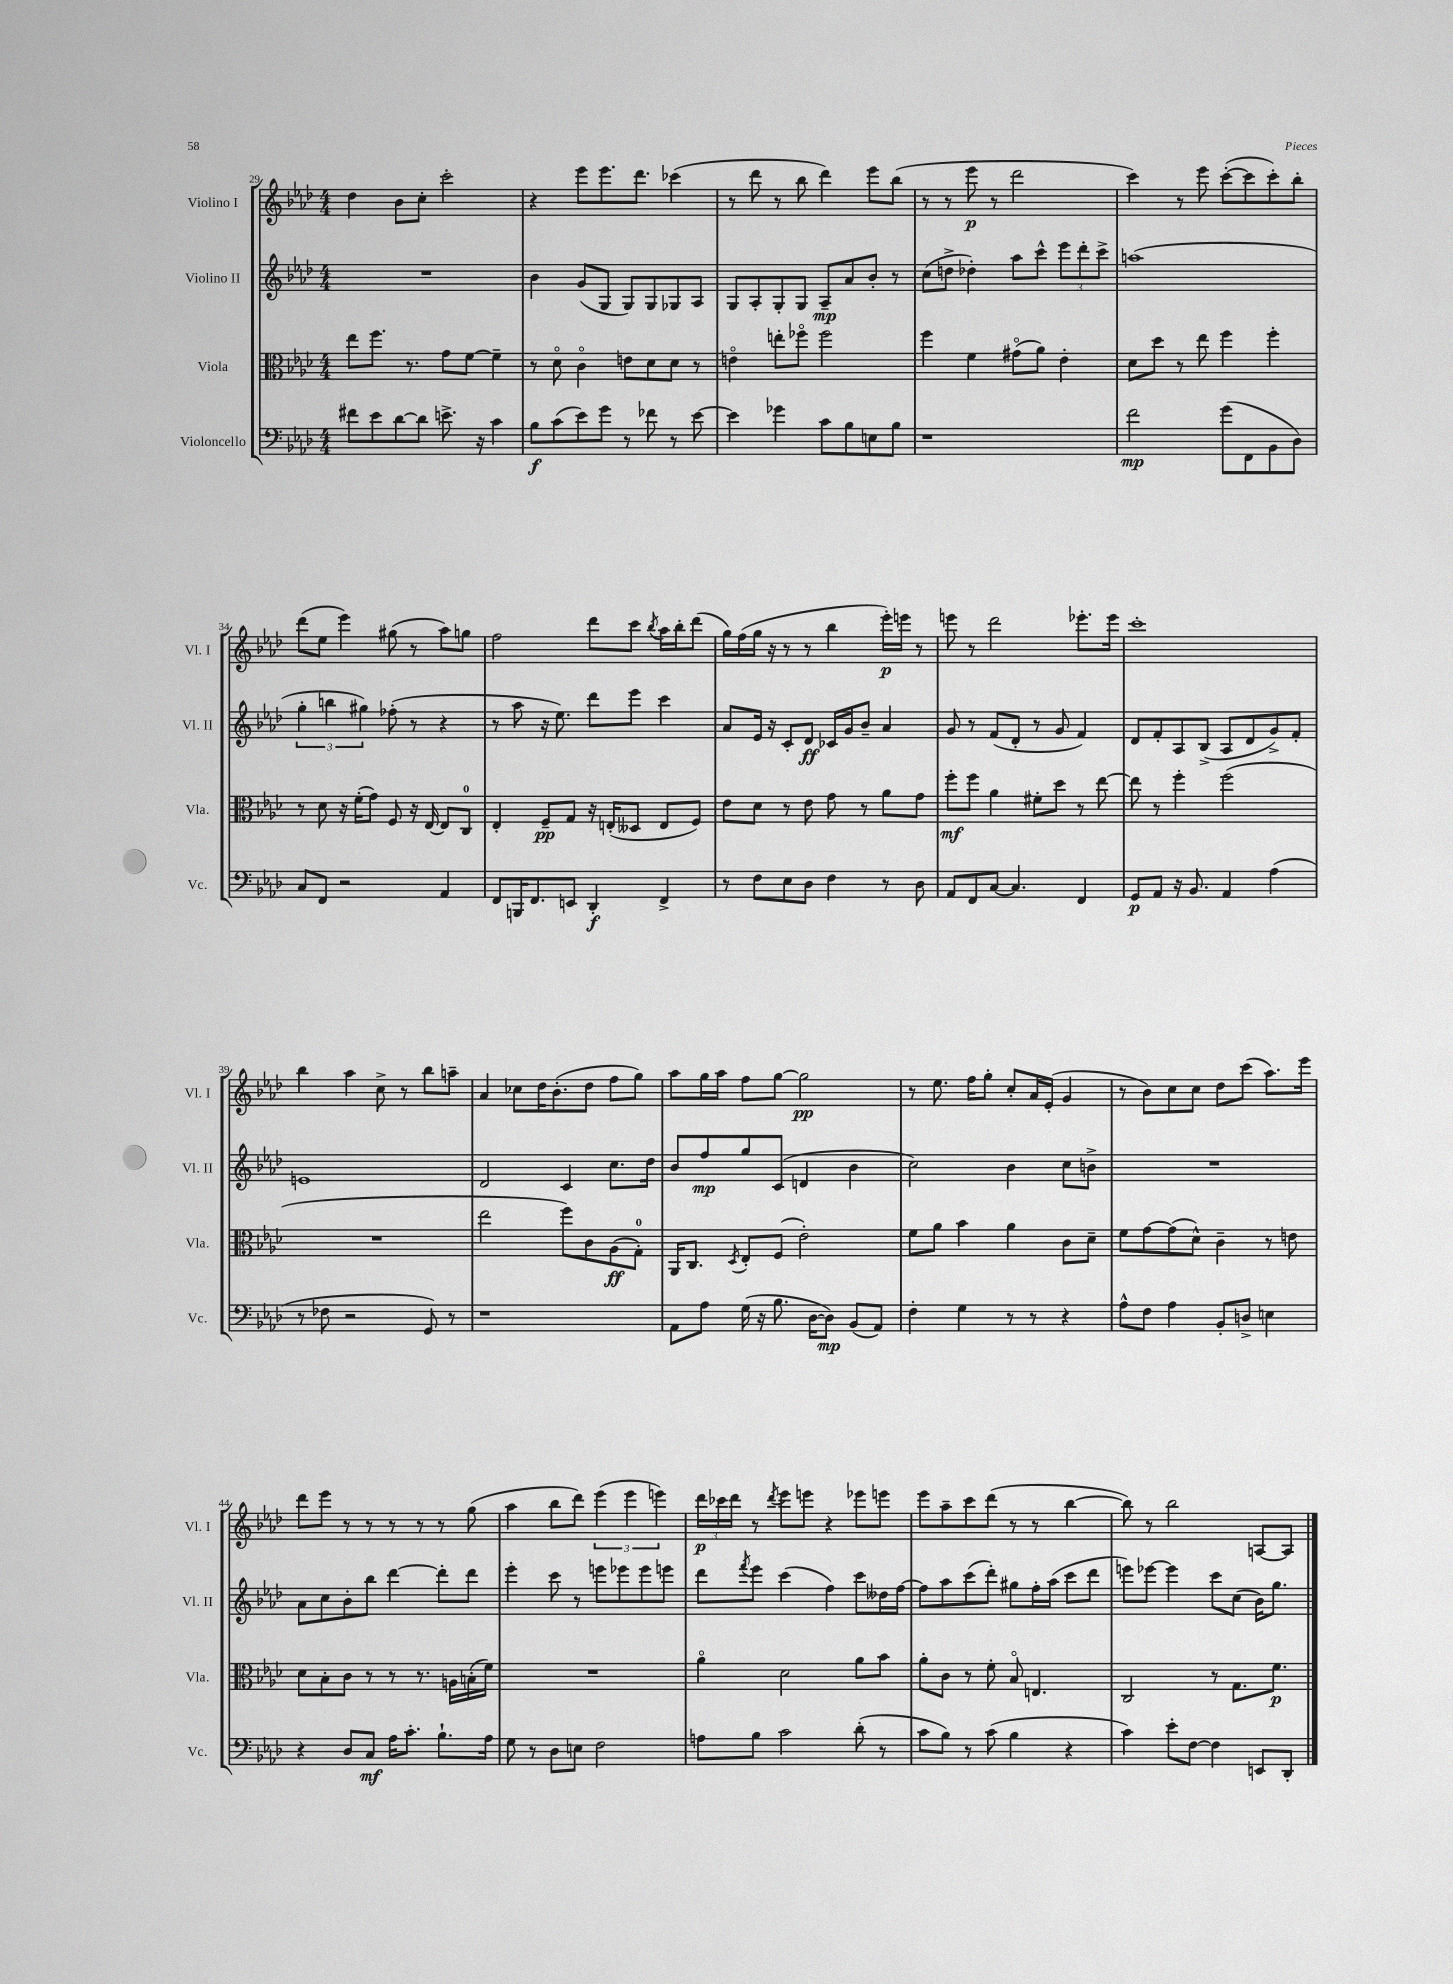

**kern	**dynam	**kern	**dynam	**kern	**dynam	**kern	**dynam
*part4	*part4	*part3	*part3	*part2	*part2	*part1	*part1
*staff4	*staff4	*staff3	*staff3	*staff2	*staff2	*staff1	*staff1
*I"Violoncello	*	*I"Viola	*	*I"Violino II	*	*I"Violino I	*
*I'Vc.	*	*I'Vla.	*	*I'Vl. II	*	*I'Vl. I	*
*clefF4	*	*clefC3	*	*clefG2	*	*clefG2	*
*k[b-e-a-d-]	*	*k[b-e-a-d-]	*	*k[b-e-a-d-]	*	*k[b-e-a-d-]	*
*M4/4	*	*M4/4	*	*M4/4	*	*M4/4	*
=29	=29	=29	=29	=29	=29	=29	=29
8f#X\L	.	8ee-\L	.	1r	.	4dd-\	.
8e-\	.	8.ff\J	.	.	.	.	.
[8d-\	.	.	.	.	.	8b-\L	.
.	.	8.r	.	.	.	.	.
8d-\J]	.	.	.	.	.	8cc'\J	.
8.en^\	.	8g\L	.	.	.	2ccc'\	.
.	.	[8f\J	.	.	.	.	.
16r	.	.	.	.	.	.	.
4c\	.	4f~\]	.	.	.	.	.
=30	=30	=30	=30	=30	=30	=30	=30
8B-\L	f	8r	.	4b-\	.	4r	.
(8c\	.	8d-\	.	.	.	.	.
8e-\)	.	4c\	.	(8g/L	.	8eee-\L	.
8g\J	.	.	.	8G/J	.	8.eee-\	.
8r	.	8en\L	.	8G/L)	.	.	.
.	.	.	.	.	.	8.ddd-\J	.
8f-X\	.	8d-\	.	8G/	.	.	.
8r	.	8d-\J	.	8G-X/	.	(4ccc-X\	.
[8e-\	.	8r	.	8A-/J	.	.	.
=31	=31	=31	=31	=31	=31	=31	=31
4e-\]	.	4en\	.	8G/L	.	8r	.
.	.	.	.	8A-'/	.	8ddd-\	.
4g-X\	.	8een'\L	.	8G'/	.	8r	.
.	.	8ff-X\J	.	8G/J	.	8bb-\	.
8c\L	.	2ff-\	.	8A-~/L	mp	4ddd-\)	.
8B-\	.	.	.	8a-/	.	.	.
8En\	.	.	.	8b-'/J	.	8eee-\L	.
8B-\J	.	.	.	8r	.	(8bb-\J	.
=32	=32	=32	=32	=32	=32	=32	=32
1r	.	4ff\	.	(8cc\L	.	8r	.
.	.	.	.	8ddn^\J	.	8r	.
.	.	4f\	.	4dd-X'\)	.	8eee-\	p
.	.	.	.	.	.	8r	.
.	.	(8g#X\L	.	8aa-\L	.	2ddd-\	.
.	.	8a-\J)	.	8ccc^^\J	.	.	.
.	.	4e-'\	.	12eee-\L	.	.	.
.	.	.	.	12ddd-'\	.	.	.
.	.	.	.	12ccc^\J	.	.	.
=33	=33	=33	=33	=33	=33	=33	=33
2f\	mp	8d-\L	.	(1aan	.	4ccc\)	.
.	.	8dd-\J	.	.	.	.	.
.	.	8r	.	.	.	8r	.
.	.	8ee-\	.	.	.	8eee-\	.
(8g\L	.	4ff\	.	.	.	([8ccc'\L	.
8FF\	.	.	.	.	.	8ccc\]	.
8BB-\	.	4ff'\	.	.	.	8ccc'\)	.
8D-\J)	.	.	.	.	.	8bb-'\J	.
!!LO:LB:g=z
=34	=34	=34	=34	=34	=34	=34	=34
8C/L	.	8r	.	6gg'\	.	(8ddd-\L	.
8FF/J	.	8d-\	.	.	.	8ee-\J	.
.	.	.	.	6bbn\	.	.	.
2r	.	16r	.	.	.	4eee-\)	.
.	.	(16f'\KL	.	.	.	.	.
.	.	.	.	6gg#X\)	.	.	.
.	.	8g\J)	.	.	.	.	.
.	.	8F/	.	(8ff-X'\	.	(8gg#X\	.
.	.	16r	.	8r	.	8r	.
.	.	[16E-/	.	.	.	.	.
4AA-/	.	8E-/L]	.	4r	.	8aa-\L)	.
.	.	8C/J	.	.	.	8ggn\J	.
=35	=35	=35	=35	=35	=35	=35	=35
8FF/L	.	4E-'/	.	8r	.	2ff\	.
16BBBn/K	.	.	.	8aa-\	.	.	.
8.FF/	.	.	.	.	.	.	.
.	.	8F~/L	pp	16r	.	.	.
.	.	.	.	8.ee-\)	.	.	.
8EEn/J	.	8G/J	.	.	.	.	.
4DD-'/	f	16r	.	8ddd-\L	.	8ddd-\L	.
.	.	(16En'/KL	.	.	.	.	.
.	.	8D--X/J	.	8eee-\J	.	8ccc\J	.
.	.	.	.	.	.	8qbb-/	.
4FF^/	.	8E/L	.	4ccc\	.	16aa-\LL	.
.	.	.	.	.	.	16bb-'\J	.
.	.	8F/J)	.	.	.	(8ddd-\J	.
=36	=36	=36	=36	=36	=36	=36	=36
8r	.	8e-\L	.	8a-/L	.	16gg\LL)	.
.	.	.	.	.	.	(16ff\	.
8F\L	.	8d-\J	.	16e-/Jk	.	16gg\JJ	.
.	.	.	.	16r	.	16r	.
8E-\	.	8r	.	8c'/L	.	8r	.
8D-\J	.	8e-\	.	8d-/J	ff	8r	.
4F\	.	8g\	.	16c-X/LL	.	4bb-\	.
.	.	.	.	16g/J	.	.	.
.	.	8r	.	8b-~/J	.	.	.
8r	.	8a-\L	.	4a-/	.	16eee-'\LL)	p
.	.	.	.	.	.	16eeen\JJ	.
8D-\	.	8g\J	.	.	.	8r	.
=37	=37	=37	=37	=37	=37	=37	=37
8AA-/L	.	8ff'\L	mf	8g/	.	8eeen\	.
8FF/	.	8ff\J	.	8r	.	8r	.
[8C/J	.	4a-\	.	(8f/L	.	2ddd-\	.
4.C/]	.	.	.	8d-'/J	.	.	.
.	.	8f#X'\L	.	8r	.	.	.
.	.	8dd-\J	.	8g/	.	.	.
4FF/	.	8r	.	4f/)	.	8.eee-X'\L	.
.	.	[8ee-\	.	.	.	.	.
.	.	.	.	.	.	16eee-\Jk	.
=38	=38	=38	=38	=38	=38	=38	=38
8GG/L	p	8ee-\]	.	8d-/L	.	1ccc'	.
8AA-/J	.	8r	.	8f'/	.	.	.
16r	.	4ff'\	.	8A-/	.	.	.
8.BB-/	.	.	.	.	.	.	.
.	.	.	.	(8B-^/J	.	.	.
4AA-/	.	(2ff\	.	8A-/L	.	.	.
.	.	.	.	8d-/	.	.	.
(4A-\	.	.	.	8g^/)	.	.	.
.	.	.	.	8f'/J	.	.	.
!!LO:LB:g=z
=39	=39	=39	=39	=39	=39	=39	=39
8r	.	1r	.	1en	.	4bb-\	.
8F-X\	.	.	.	.	.	.	.
2r	.	.	.	.	.	4aa-\	.
.	.	.	.	.	.	8cc^\	.
.	.	.	.	.	.	8r	.
8GG/)	.	.	.	.	.	8bb-\L	.
8r	.	.	.	.	.	8aan~\J	.
=40	=40	=40	=40	=40	=40	=40	=40
1r	.	2ee-\	.	2d-/	.	4a-/	.
.	.	.	.	.	.	8cc-X\L	.
.	.	.	.	.	.	16dd-\K	.
.	.	.	.	.	.	(8.b-'\	.
.	.	8ff\L)	.	4c/	.	.	.
.	.	8c\	.	.	.	8dd-\J	.
.	.	(8A-\	ff	8.cc\L	.	8ff\L	.
.	.	8G'\J)	.	.	.	8gg\J)	.
.	.	.	.	16dd-\Jk	.	.	.
=41	=41	=41	=41	=41	=41	=41	=41
8AA-\L	.	16AA-/KL	.	8b-/L	.	8aa-\L	.
.	.	8.C/J	.	.	.	.	.
8A-\J	.	.	.	8ff/	mp	16gg\L	.
.	.	.	.	.	.	16aa-\JJ	.
.	.	8qD-/	.	.	.	.	.
(16G\	.	8E-'/L	.	8gg/	.	8ff\L	.
16r	.	.	.	.	.	.	.
8.B-\	.	(8F/J	.	(8c/J	.	[8gg\J	.
.	.	2e-'\)	.	4dn/	.	2gg\]	pp
[16D-\KL	.	.	.	.	.	.	.
8D-\J])	mp	.	.	.	.	.	.
(8BB-/L	.	.	.	4b-\	.	.	.
8AA-/J)	.	.	.	.	.	.	.
=42	=42	=42	=42	=42	=42	=42	=42
4F'\	.	8f\L	.	2cc\)	.	8r	.
.	.	8a-\J	.	.	.	8.ee-\	.
4G\	.	4b-\	.	.	.	.	.
.	.	.	.	.	.	16ff\KL	.
.	.	.	.	.	.	8gg'\J	.
8r	.	4a-\	.	4b-\	.	8cc'/L	.
8r	.	.	.	.	.	16a-/L	.
.	.	.	.	.	.	(16e-'/JJ	.
4r	.	8c\L	.	8cc\L	.	4g/	.
.	.	8d-~\J	.	8bn^\J	.	.	.
=43	=43	=43	=43	=43	=43	=43	=43
8A-^^\L	.	8f\L	.	1r	.	8r	.
8F\J	.	[8g\	.	.	.	8b-\L)	.
4A-\	.	(8g\]	.	.	.	8cc\	.
.	.	8d-^^\J)	.	.	.	8cc\J	.
8BB-'/L	.	4c~\	.	.	.	8dd-\L	.
8Dn^/J	.	.	.	.	.	(8ccc\J	.
4En\	.	8r	.	.	.	8.aa-\L)	.
.	.	8en\	.	.	.	.	.
.	.	.	.	.	.	16eee-\Jk	.
!!LO:LB:g=z
=44	=44	=44	=44	=44	=44	=44	=44
4r	.	8d-\L	.	8a-\L	.	8ddd-\L	.
.	.	8B-'\	.	8cc\	.	8eee-\J	.
8D-/L	.	8c\J	.	8b-'\	.	8r	.
8C/J	mf	8r	.	8bb-\J	.	8r	.
16A-\KL	.	8r	.	[4ddd-\	.	8r	.
8.c'\J	.	.	.	.	.	.	.
.	.	8.r	.	.	.	8r	.
8.B-`\L	.	.	.	8ddd-'\L]	.	8r	.
.	.	16An\LL	.	.	.	.	.
.	.	(16Bn'\	.	8ddd-\J	.	(8gg\	.
16A-\Jk	.	16f\JJ)	.	.	.	.	.
=45	=45	=45	=45	=45	=45	=45	=45
8G\	.	1r	.	4eee-'\	.	4aa-\	.
8r	.	.	.	.	.	.	.
8D-\L	.	.	.	8ccc\	.	8bb-\L	.
8En\J	.	.	.	8r	.	8ddd-\J)	.
2F\	.	.	.	8eeen\L	.	(6eee-\	.
.	.	.	.	8eee-X\	.	.	.
.	.	.	.	.	.	6eee-\	.
.	.	.	.	8eee-\	.	.	.
.	.	.	.	.	.	6eeen\)	.
.	.	.	.	8eeen\J	.	.	.
=46	=46	=46	=46	=46	=46	=46	=46
8An\L	.	4a-\	.	8ddd-\L	.	24ddd-\LL	p
.	.	.	.	.	.	24ccc-X\	.
.	.	.	.	.	.	24ddd-\JJ	.
.	.	.	.	8qfff/	.	.	.
8B-\J	.	.	.	8eee-\J	.	8r	.
.	.	.	.	.	.	8qddd-/	.
2c\	.	2d-\	.	(4ccc\	.	8eee-\L	.
.	.	.	.	.	.	8eeen\J	.
.	.	.	.	4ff\)	.	4r	.
(8d-'\	.	8a-\L	.	8ccc\L	.	8eee-X\L	.
8r	.	8b-\J	.	16dd--X\L	.	8eeen\J	.
.	.	.	.	[16ff\JJ	.	.	.
=47	=47	=47	=47	=47	=47	=47	=47
8c\L	.	8a-'\L	.	8ff\L]	.	8eee-\L	.
8B-\J)	.	8c\J	.	8aa-\	.	8aa-~\	.
8r	.	8r	.	(8ccc\	.	8ccc\	.
(8c\	.	8f'\	.	8ddd-'\J)	.	(8ddd-\J	.
4B-\	.	8B-/	.	8gg#X\L	.	8r	.
.	.	4.En/	.	16ff'\L	.	8r	.
.	.	.	.	(16aa-\JJ	.	.	.
4r	.	.	.	8ccc\L	.	[4bb-\	.
.	.	.	.	8ddd-\J	.	.	.
=48	=48	=48	=48	=48	=48	=48	=48
4c\)	.	2C/	.	8eeen\L)	.	8bb-\])	.
.	.	.	.	[8eee-X\J	.	8r	.
8e-'\L	.	.	.	4eee-\]	.	2bb-\	.
[8F\J	.	.	.	.	.	.	.
4F\]	.	8r	.	8ccc\L	.	.	.
.	.	8.G\L	.	(8cc\J	.	.	.
8EEn/L	.	.	.	16b-\KL)	.	[8An/L	.
.	.	8.f\J	p	8.gg\J	.	.	.
8DD-'/J	.	.	.	.	.	8A/J]	.
==	==	==	==	==	==	==	==
*-	*-	*-	*-	*-	*-	*-	*-
